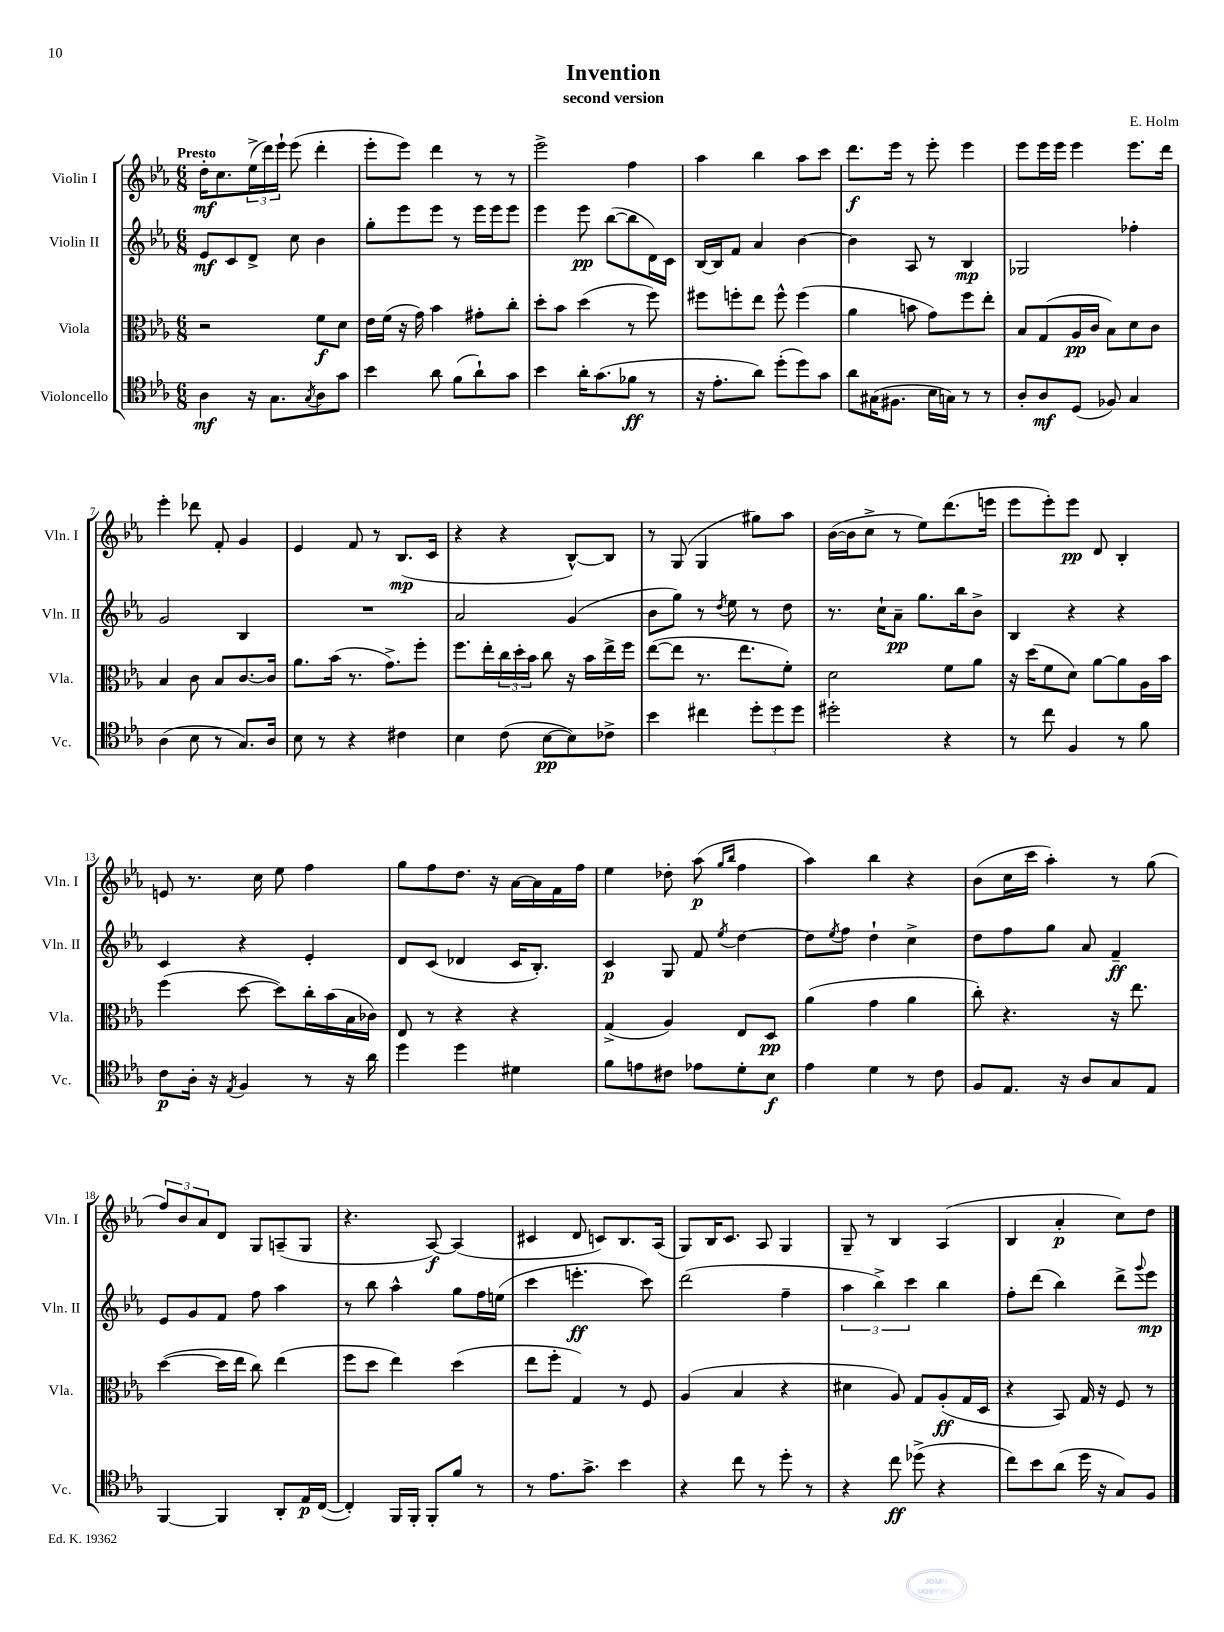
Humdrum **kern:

**kern	**kern	**kern	**kern
*staff4	*staff3	*staff2	*staff1
*clefC4	*clefC3	*clefG2	*clefG2
*k[b-e-a-]	*k[b-e-a-]	*k[b-e-a-]	*k[b-e-a-]
*M6/8	*M6/8	*M6/8	*M6/8
4A-	2r	8e-	16dd'
.	.	.	8.cc
.	.	8c	.
16r	.	8d^	(24ee-^
.	.	.	24ddd)
8.G	.	.	.
.	.	.	24eee-`
.	.	8cc	(8eee-
8qG	.	.	.
8A-	8f	4b-	4ddd'
8g	8d	.	.
=	=	=	=
4b-	16e-	8gg'	8eee-'
.	(16f	.	.
.	16r	8eee-	8eee-)
.	16g)	.	.
8a-	4b-	8eee-	4ddd
(8f	.	8r	.
8a-`)	8g#'	16eee-	8r
.	.	16eee-	.
8g	8cc'	8eee-	8r
=	=	=	=
4b-	8dd'	4eee-	2eee-^
.	8b-	.	.
16a-'	(4dd	8eee-	.
(8.g	.	.	.
.	.	([8bb-	.
8f-	8r	8bb-]	4ff
8r	8ff)	16d)	.
.	.	16c	.
=	=	=	=
16r	8ff#	[16B-	4aa-
8.e-'	.	16B-]	.
.	8ff'	8f	.
8a-)	8ee-	4a-	4bb-
(8dd'	8ff^^	.	.
8dd)	(4ff	[4b-	8aa-
8g	.	.	8ccc
=	=	=	=
8a-	4a-	4b-]	8.ddd
(16G#	.	.	.
8.F#	.	.	16eee-
.	8b	8A-	8r
16B-	8g)	8r	8eee-'
16G)	.	.	.
8r	8ff	4B-	4eee-
8r	8ee-'	.	.
=	=	=	=
8A-'	8B-	2G-	8eee-
8A-	(8G	.	16eee-
.	.	.	16eee-
(8D	16A-	.	4eee-
.	16c	.	.
8F-)	8B-)	.	.
4G	8d	4ff-'	8.eee-
.	8c	.	.
.	.	.	16ddd
=	=	=	=
(4A-	4B-	2g	4eee-'
8B-	8c	.	8ddd-
8r	8B-	.	8f'
8.G)	[8.c	4B-	4g
16A-	16c]	.	.
=	=	=	=
8B-	8.a-	2.r	4e-
8r	.	.	.
.	(16b-	.	.
4r	8.r	.	8f
.	.	.	8r
.	8.g^)	.	.
4c#	.	.	(8.B-
.	8ff'	.	.
.	.	.	16c
=	=	=	=
4B-	8.ff	2a-	4r
.	16ee-'	.	.
(8c	24cc	.	4r
.	24dd'	.	.
.	24b-	.	.
[8B-	8cc	.	.
8B-])	16r	(4g	[8B-^^)
.	16b-	.	.
8c-^	16ee-^	.	8B-]
.	16ff	.	.
=	=	=	=
4b-	([8ee-	8b-	8r
.	8ee-]	8gg)	(8G
4cc#	8.r	8r	4G
.	.	8qdd	.
.	.	8ee-	.
.	8.ee-	.	.
12dd'	.	8r	8gg#)
12dd	.	.	.
.	8f')	8dd	8aa-
12dd	.	.	.
=	=	=	=
2dd#'	2d	8.r	([16b-
.	.	.	16b-]
.	.	.	8cc^
.	.	16cc`	.
.	.	8a-~	8r
.	.	8.gg	8ee-)
4r	8f	.	(8.ddd
.	.	16bb-	.
.	8a-	8b-^	.
.	.	.	16eee
=	=	=	=
8r	16r	4B-	8eee-
.	(16dd	.	.
8cc	8f	.	8eee-')
4F	8d)	4r	8eee-
.	[8a-	.	8d
8r	8a-]	4r	4B-'
8f	16A-	.	.
.	16b-	.	.
=	=	=	=
8c	(4ff	4c	8e
16A-'	.	.	8.r
16r	.	.	.
8qE-	.	.	.
4F	[8dd	4r	.
.	.	.	16cc
.	8dd])	.	8ee-
8r	16cc'	4e-'	4ff
.	(16b-	.	.
16r	16B-	.	.
16a-	16c-)	.	.
=	=	=	=
4dd	8E-	8d	8gg
.	8r	(8c	8ff
4dd	4r	4d-	8.dd
.	.	.	16r
4d#	4r	16c	[16a-
.	.	8.B-')	16a-]
.	.	.	16f
.	.	.	16ff
=	=	=	=
8f	(4G^	4c	4ee-
8e	.	.	.
8c#	4A-)	8G	8dd-'
8e-	.	8f	(8aa-
.	.	.	16qqgg
.	.	8qee-	16qqbb-
8d'	8E-	[4dd	4ff
8B-	8D	.	.
=	=	=	=
4e-	(4a-	8dd]	4aa-)
.	.	8qee-	.
.	.	8ff	.
4d	4g	4dd`	4bb-
8r	4a-	4cc^	4r
8c	.	.	.
=	=	=	=
8F	8cc')	8dd	(8b-
8.E-	4.r	8ff	16cc
.	.	.	16ccc
.	.	8gg	4aa-')
16r	.	.	.
8A-	.	8a-	.
8G	16r	4f~	8r
.	8.ee-	.	.
8E-	.	.	(8gg
=	=	=	=
[4FF	([4dd	8e-	12ff)
.	.	.	12b-
.	.	8g	.
.	.	.	12a-
4FF]	16dd]	8f	8d
.	16ee-	.	.
.	8cc)	8ff	8G
8AA-'	(4ee-	4aa-	(8A~
16E-	.	.	8G
([16C	.	.	.
=	=	=	=
4C'])	8ff	8r	4.r
.	8dd	8bb-	.
16FF	4ee-)	4aa-^^	.
16FF'	.	.	.
8FF'	.	.	[8A-)
8f	(4dd	8gg	(4A-]
8r	.	16ff	.
.	.	(16ee	.
=	=	=	=
8r	8ee-	4ccc	4c#
8.e-	8ff'	.	.
.	4G)	4.eee'	8d
8.g^	.	.	.
.	.	.	8c)
4b-	8r	.	8.B-
.	8F	8ccc)	.
.	.	.	(16A-
=	=	=	=
4r	(4A-	(2ddd	8G)
.	.	.	16B-
.	.	.	8.c
8cc	4B-	.	.
8r	.	.	8A-
8dd'	4r	4ff~	4G
8r	.	.	.
=	=	=	=
4r	4d#	6aa-	8G~
.	.	.	8r
.	.	6bb-^)	.
8cc	8A-)	.	4B-
.	.	6ccc	.
(8dd-^	8G	.	.
4r	(8A-'	4bb-	(4A-
.	16G	.	.
.	16D	.	.
=	=	=	=
8cc)	4r	8ff'	4B-
8b-	.	(8ddd	.
(8a-	8BB-)	4bb-)	4a-'
16dd	16G	.	.
16r	16r	.	.
8G)	8F	8ddd^	8cc)
.	.	8qqggg	.
8F	8r	8eee-	8dd
==	==	==	==
*-	*-	*-	*-
